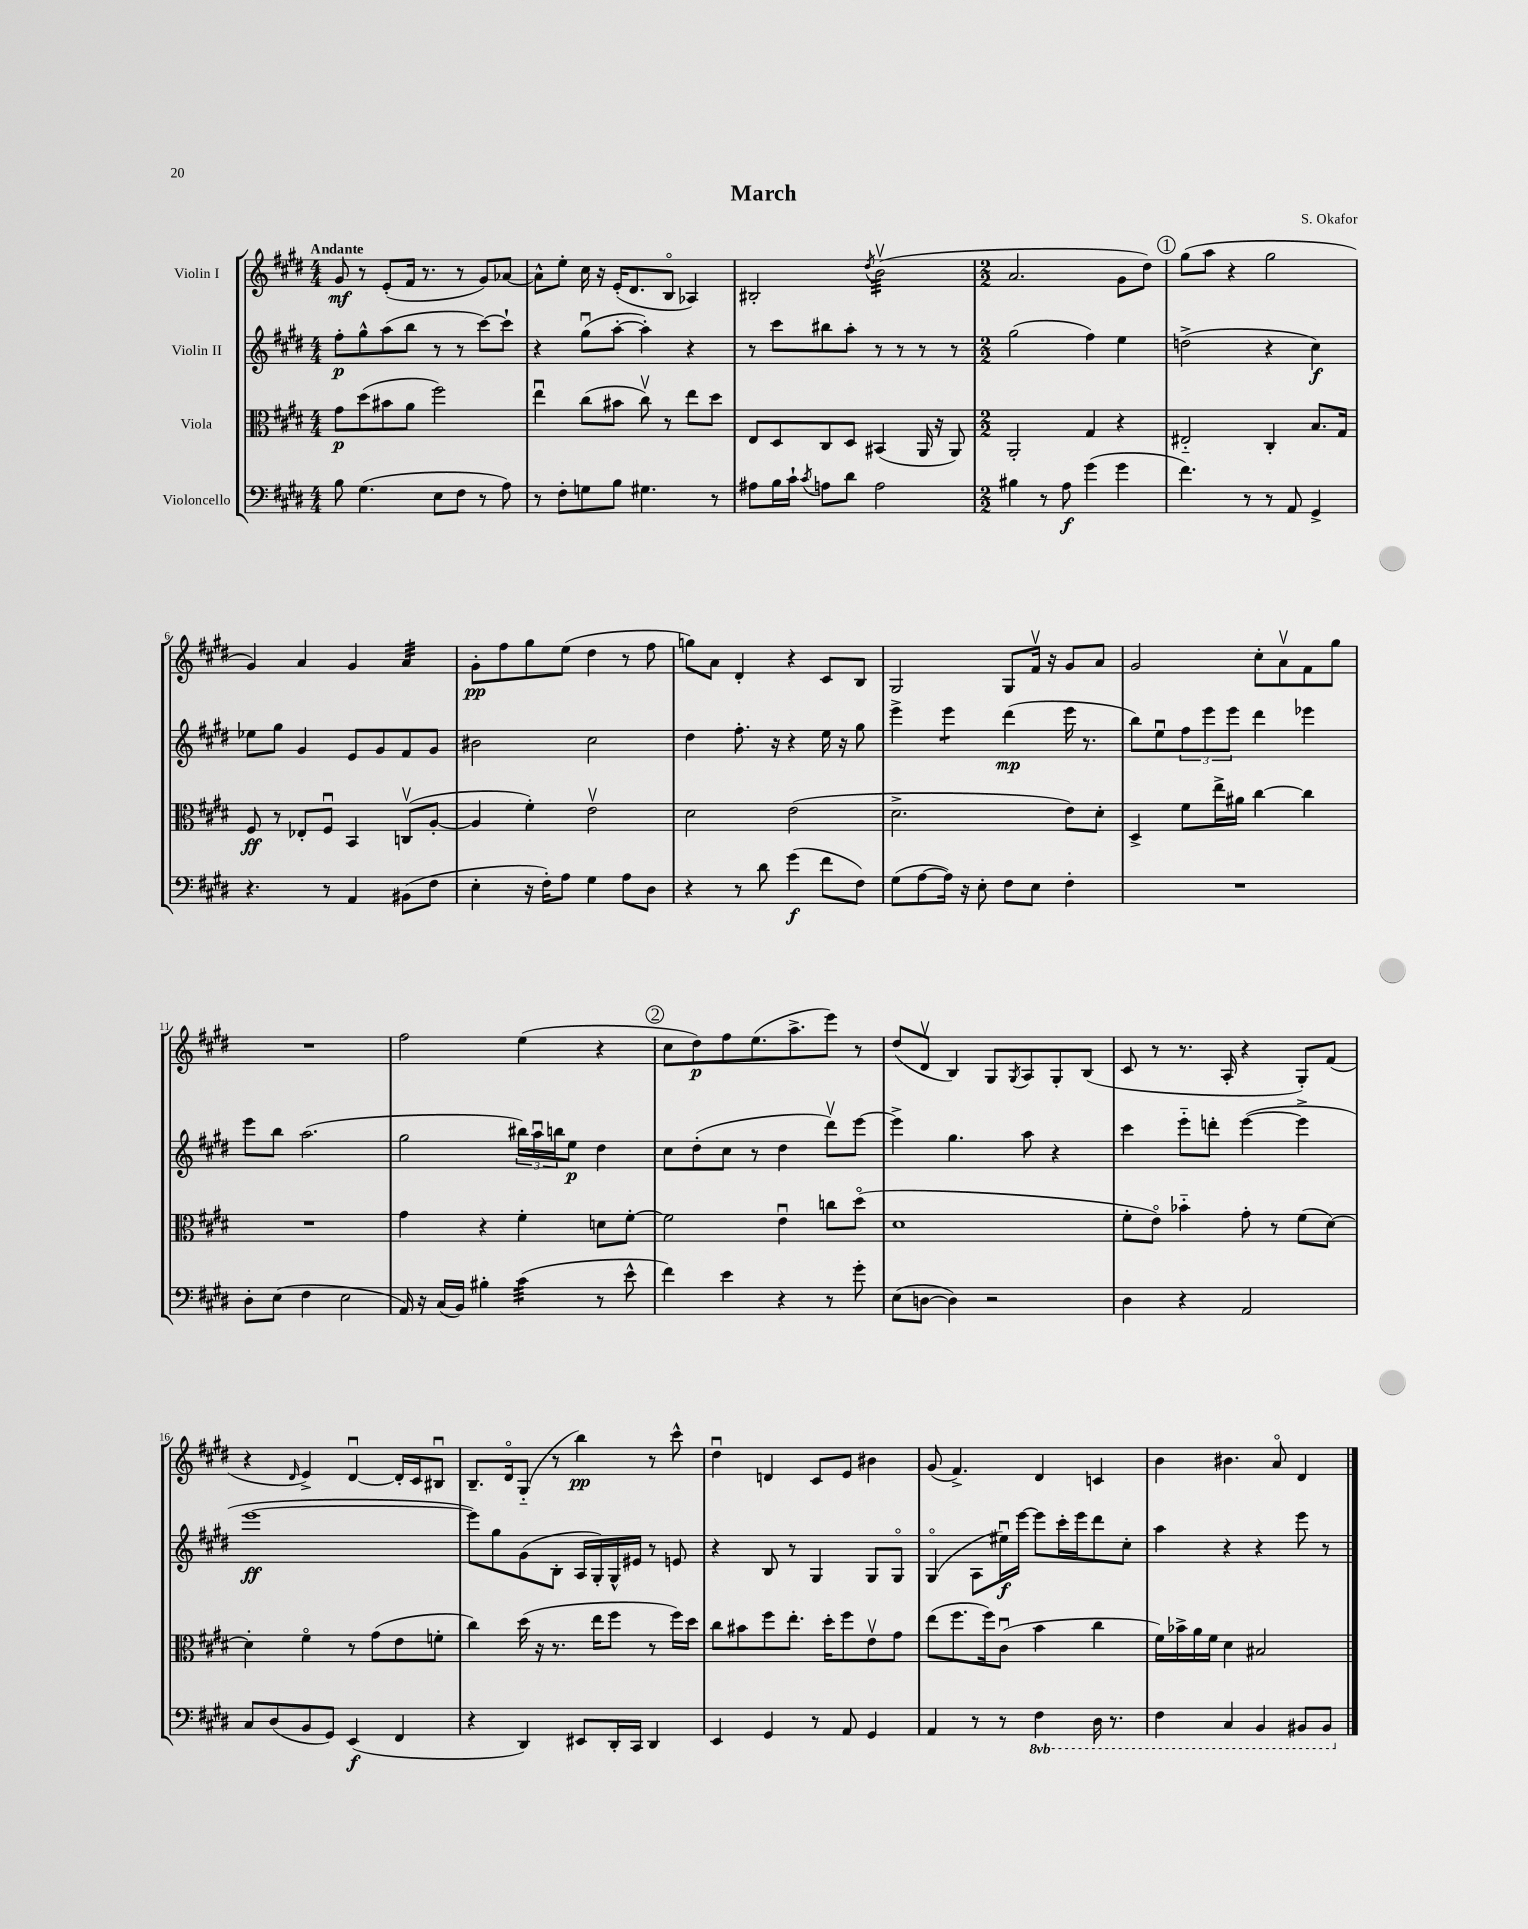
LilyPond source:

\header { title = "March" composer = "S. Okafor" }
<<
\new StaffGroup <<
\new Staff = "s0" \with { instrumentName = "Violin I" } {
    \clef treble \key e \major \numericTimeSignature \time 4/4 \tempo "Andante"
    gis'8\mf r8 e'8-.( fis'16 r8. r8 gis'8) aes'8~ |
    aes'8-^ e''8-. cis''16 r16 e'16-.( dis'8. b8\flageolet aes4) |
    bis2-. \acciaccatura { dis''8 } b'2:32\upbow( |
    \numericTimeSignature \time 2/2 a'2. gis'8 dis''8) |
    \mark \markup { \circle "1" } gis''8( a''8 r4 gis''2 |
    gis'4) a'4 gis'4 a'4:32 |
    gis'8-.\pp fis''8 gis''8 e''8( dis''4 r8 fis''8 |
    g''8) a'8 dis'4-. r4 cis'8 b8 |
    gis2 gis8 fis'16\upbow r16 gis'8 a'8 |
    gis'2 cis''8-. a'8\upbow fis'8 gis''8 |
    R1 |
    fis''2 e''4( r4 |
    \mark \markup { \circle "2" } cis''8 dis''8\p) fis''8 e''8.( a''8.-> e'''8) r8 |
    dis''8( dis'8\upbow b4) gis8 \acciaccatura { gis8 } a8 gis8-. b8( |
    cis'8 r8 r8. a16-. r4 gis8-.) fis'8( |
    r4 \grace { dis'16 } e'4->) dis'4~\downbow dis'16-. cis'16 bis8\downbow |
    b8.-- dis'16\flageolet gis8-_( r8 b''4\pp) r8 cis'''8-^ |
    dis''4\downbow d'4 cis'8 e'8 bis'4 |
    gis'8( fis'4.->) dis'4 c'4 |
    b'4 bis'4. a'8\flageolet dis'4 \bar "|." |
}
\new Staff = "s1" \with { instrumentName = "Violin II" } {
    \clef treble \key e \major \numericTimeSignature \time 4/4
    fis''8-.\p gis''8-^ a''8( b''8 r8 r8 cis'''8~) cis'''8-! |
    r4 gis''8\downbow( a''8~-. a''4-.) r4 |
    r8 cis'''8 bis''8 a''8-. r8 r8 r8 r8 |
    \numericTimeSignature \time 2/2 gis''2( fis''4) e''4 |
    \mark \markup { \circle "1" } d''2->( r4 cis''4\f) |
    ees''8 gis''8 gis'4 e'8 gis'8 fis'8 gis'8 |
    bis'2 cis''2 |
    dis''4 fis''8.-. r16 r4 e''16 r16 gis''8 |
    e'''4-> e'''4:8 dis'''4\mp( e'''16 r8. |
    b''8) e''8\downbow \tuplet 3/2 { fis''8 e'''8 e'''8 } dis'''4 ees'''4 |
    e'''8 b''8 a''2.( |
    gis''2 \tuplet 3/2 { bis''16) a''16\downbow b''16 } e''8\p dis''4 |
    \mark \markup { \circle "2" } cis''8 dis''8-.( cis''8 r8 dis''4 dis'''8\upbow) e'''8~ |
    e'''4-> gis''4. a''8 r4 |
    cis'''4 e'''8-_ d'''8-. e'''4~( e'''4-> |
    e'''1~\ff |
    e'''8) gis''8 gis'8( b8-. a16 gis16-.) gis16-^ eis'16 r8 e'8 |
    r4 b8 r8 gis4 gis8 gis8\flageolet |
    gis4\flageolet( a8 eis''16\downbow\f) e'''16~ e'''8 cis'''16-. e'''16 dis'''8 cis''8-. |
    a''4 r4 r4 e'''8 r8 \bar "|." |
}
\new Staff = "s2" \with { instrumentName = "Viola" } {
    \clef alto \key e \major \numericTimeSignature \time 4/4
    gis'8\p dis''8( bis'8 a'8 fis''2) |
    e''4\downbow cis''8( bis'8 cis''8\upbow) r8 e''8 dis''8 |
    e8 dis8 cis8 dis8 bis,4( a,16 r16 a,8) |
    \numericTimeSignature \time 2/2 a,2-. gis4 r4 |
    \mark \markup { \circle "1" } eis2-_ cis4-. b8. gis16 |
    fis8\ff r8 ees8-. fis8\downbow b,4 c8\upbow( a8~-. |
    a4 fis'4-.) e'2\upbow |
    dis'2 e'2( |
    dis'2.-> e'8) dis'8-. |
    dis4-> fis'8 e''16-> ais'16 cis''4~ cis''4 |
    R1 |
    gis'4 r4 fis'4-. d'8 fis'8~-. |
    \mark \markup { \circle "2" } fis'2 e'4\downbow c''8 dis''8\flageolet( |
    dis'1 |
    fis'8-. e'8\flageolet) bes'4-_ gis'8-. r8 fis'8( dis'8~) |
    dis'4-. fis'4\flageolet r8 gis'8( e'8 f'8-. |
    cis''4) dis''16( r16 r8. e''16 fis''8 r8 fis''16) dis''16 |
    cis''8 bis'8 fis''8 e''8.-. dis''16-. fis''8 e'8\upbow gis'8 |
    e''8( fis''8. fis''16) cis'8\downbow( b'4 cis''4 |
    fis'16) bes'16-> a'16 fis'16 dis'4 bis2 \bar "|." |
}
\new Staff = "s3" \with { instrumentName = "Violoncello" } {
    \clef bass \key e \major \numericTimeSignature \time 4/4 \set Staff.ottavationMarkups = #ottavation-simple-ordinals
    b8 gis4.( e8 fis8 r8 a8) |
    r8 fis8-. g8 b8 gis4. r8 |
    ais8 b16 cis'16-! \acciaccatura { cis'8 } a8 dis'8 a2 |
    \numericTimeSignature \time 2/2 bis4 r8 a8\f gis'4( gis'4 |
    \mark \markup { \circle "1" } fis'4.) r8 r8 a,8 gis,4-> |
    r4. r8 a,4 bis,8( fis8 |
    e4-. r16 fis16-.) a8 gis4 a8 dis8 |
    r4 r8 dis'8 gis'4\f( fis'8 fis8) |
    gis8( a8~ a16) r16 e8-. fis8 e8 fis4-. |
    R1 |
    dis8-. e8( fis4 e2 |
    a,16) r16 cis16( b,16) bis4-. cis'4:32( r8 e'8-^ |
    \mark \markup { \circle "2" } fis'4) e'4 r4 r8 gis'8-. |
    e8( d8~ d4) r2 |
    dis4 r4 a,2 |
    cis8 dis8( b,8 gis,8) e,4\f( fis,4 |
    r4 dis,4) eis,8 dis,16-. cis,16 dis,4 |
    e,4 gis,4 r8 a,8 gis,4 |
    a,4 r8 r8 \ottava #-1 fis,4 dis,16 r8. |
    fis,4 cis,4 b,,4 bis,,8 bis,,8 \ottava #0 \bar "|." |
}
>>
>>
